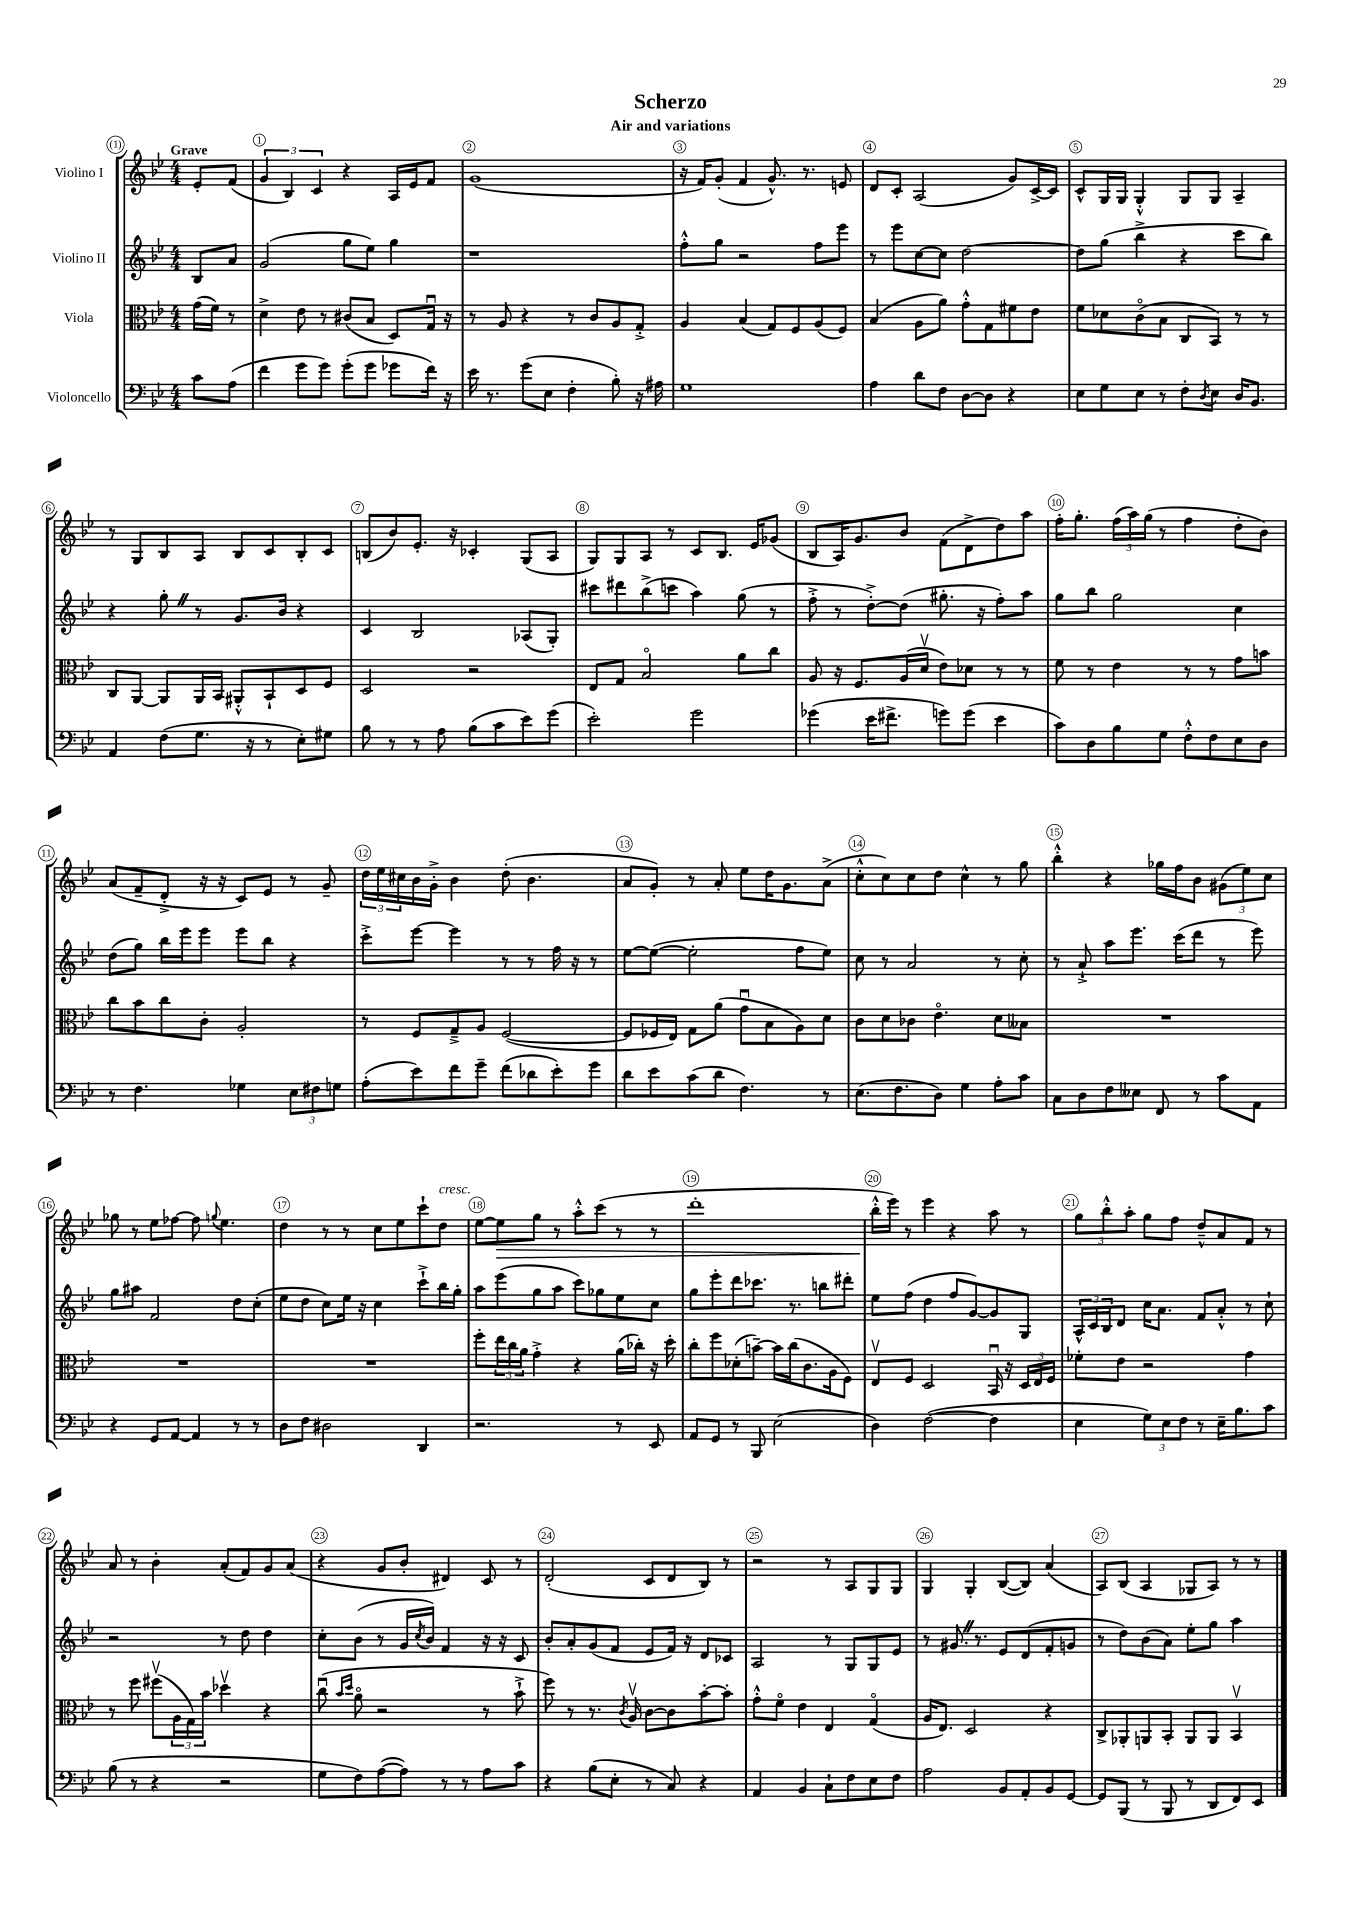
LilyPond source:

\header { title = "Scherzo" subtitle = "Air and variations" }
<<
\new StaffGroup <<
\new Staff = "s0" \with { instrumentName = "Violino I" } {
    \clef treble \key bes \major \numericTimeSignature \time 4/4 \partial 4 \tempo "Grave"
    ees'8-. f'8( |
    \tuplet 3/2 { g'4 bes4) c'4 } r4 a16 ees'16 f'8 |
    g'1( |
    r16 f'16) g'8-.( f'4 g'8.-^) r8. e'8 |
    d'8 c'8-. a2( g'8) c'16~-> c'16 |
    c'8-^ g16 g16 g4-.-^ g8 g8 a4-- |
    r8 g8 bes8 a8 bes8 c'8 bes8-. c'8 |
    b8( bes'8) ees'8.-. r16 ces'4-. g8( a8 |
    g8) g8 a8 r8 c'8 bes8. ees'16 ges'8( |
    bes8 a16) g'8. bes'8 f'8( d'8-> d''8) a''8 |
    f''16-. g''8.-. \tuplet 3/2 { f''16( a''16) g''16( } r8 f''4 d''8-. bes'8) |
    a'8( f'8-- d'8-.-> r16 r16 c'8) ees'8 r8 g'8-- |
    \tuplet 3/2 { d''16 ees''16 cis''16 } bes'16 g'16-.-> bes'4 d''8-.( bes'4. |
    a'8 g'8-.) r8 a'8-. ees''8 d''16 g'8. a'8->( |
    c''8-.-^ c''8) c''8 d''8 c''4-^ r8 g''8 |
    bes''4-.-^ r4 ges''16 f''16 bes'8 \tuplet 3/2 { gis'8( ees''8) c''8 } |
    ges''8 r8 ees''8 fes''8~ fes''8 \appoggiatura { g''8 } ees''4. |
    d''4 r8 r8 c''8 ees''8 c'''8-! d''8^\markup { \italic "cresc." } |
    ees''8~ ees''8\> g''8 r8 a''8-.-^ c'''8( r8 r8 |
    d'''1-. |
    bes''16-.-^\! ees'''16) r8 ees'''4 r4 a''8 r8 |
    \tuplet 3/2 { g''8 bes''8-.-^ a''8-. } g''8 f''8 d''8---^ a'8 f'8 r8 |
    a'8 r8 bes'4-. a'8-.( f'8) g'8 a'8( |
    r4 g'8 bes'8-. dis'4) c'8 r8 |
    d'2-.( c'8 d'8 bes8) r8 |
    r2 r8 a8 g8 g8 |
    g4 g4-. bes8~( bes8) a'4( |
    a8) bes8( a4 ges8 a8) r8 r8 \bar "|." |
}
\new Staff = "s1" \with { instrumentName = "Violino II" } {
    \clef treble \key bes \major \numericTimeSignature \time 4/4 \partial 4
    bes8 a'8 |
    g'2( g''8 ees''8) g''4 |
    r1 |
    f''8-.-^ g''8 r2 f''8 ees'''8 |
    r8 ees'''8 c''8~ c''8 d''2~ |
    d''8 g''8( bes''4-> r4 c'''8 bes''8) |
    r4 g''8-. \once \override BreathingSign.text = \markup { \musicglyph "scripts.caesura.straight" } \breathe r8 g'8. bes'16 r4 |
    c'4 bes2 aes8( g8-.) |
    cis'''8 dis'''8 bes''8->( c'''8 a''4) g''8( r8 |
    f''8-.-> r8 d''8~-.->) d''8( gis''8.-. r16 f''8-.) a''8 |
    g''8 bes''8 g''2 c''4 |
    d''8( g''8) bes''16 ees'''16 ees'''8 ees'''8 bes''8 r4 |
    c'''8-.-> ees'''8~ ees'''4 r8 r8 f''16 r16 r8 |
    ees''8~ ees''8~( ees''2-. f''8 ees''8) |
    c''8 r8 a'2 r8 c''8-. |
    r8 a'8-!-> a''8 ees'''8. c'''16( d'''8 r8 ees'''8) |
    g''8 ais''8 f'2 d''8 c''8-.( |
    ees''8 d''8 c''8) ees''16 r16 c''4 c'''8-!-> bes''16 g''16-. |
    a''8 ees'''8( g''8 a''8 c'''8) ges''8 ees''8 c''8 |
    g''8 ees'''8-. d'''8 ces'''8. r8. b''8 dis'''8-. |
    ees''8 f''8( d''4 f''8 g'8~) g'8 g8 |
    \tuplet 3/2 { a16-^ c'16 bes16 } d'8 c''16 a'8. f'8 a'8-.-^ r8 c''8-! |
    r2 r8 d''8 d''4 |
    c''8-. bes'8( r8 g'16 \acciaccatura { c''8 } bes'16) f'4 r16 r16 c'8 |
    bes'8-. a'8-. g'8( f'8 ees'8 f'16) r16 d'8 ces'8 |
    a2 r8 g8 g8 ees'8 |
    r8 gis'8. \once \override BreathingSign.text = \markup { \musicglyph "scripts.caesura.straight" } \breathe r8. ees'8 d'8( f'8-. g'8 |
    r8 d''8) bes'8( a'8) ees''8-. g''8 a''4 \bar "|." |
}
\new Staff = "s2" \with { instrumentName = "Viola" } {
    \clef alto \key bes \major \numericTimeSignature \time 4/4 \partial 4
    g'16( f'16) r8 |
    d'4-> ees'8 r8 cis'8( bes8 d8) g16\downbow r16 |
    r8 a8 r4 r8 c'8 a8 g8-.-> |
    a4 bes4( g8) f8 a8( f8) |
    bes4( a8 a'8) g'8-.-^ g8 fis'8 ees'8 |
    f'8 des'8 c'8\flageolet( bes8 c8 bes,8) r8 r8 |
    c8 a,8~ a,8 a,16 bes,16 ais,8-.-^ bes,8-! d8 f8 |
    d2 r2 |
    ees8 g8 bes2\flageolet a'8 c''8 |
    a8 r16 f8. a16( d'16\upbow ees'8) des'8 r8 r8 |
    f'8 r8 ees'4 r8 r8 g'8 b'8 |
    c''8 bes'8 c''8 c'8-. a2-. |
    r8 f8 g8---> a8 f2~( |
    f8 fes16 ees16) g8 a'8( g'8\downbow bes8 a8) d'8 |
    c'8 d'8 ces'8 ees'4.\flageolet d'8 beses8 |
    R1 |
    R1 |
    R1 |
    f''8-. \tuplet 3/2 { ees''16 c''16 a'16 } g'4-.-> r4 a'16( ces''16-.) r16 d''16-. |
    c''8-. f''8 des'8-.( b'8~--) b'16 c''16( c'8. a16 f8) |
    ees8\upbow f8 d2 bes,16\downbow r16 \tuplet 3/2 { d16 ees16 f16 } |
    fes'8-. ees'8 r2 g'4 |
    r8 f''8 fis''8\upbow( \tuplet 3/2 { a16 g16) bes'16 } des''4\upbow r4 |
    c''8\downbow( \grace { bes'16 d''16 } a'8\flageolet r2 r8 bes'8-!-> |
    f''8) r8 r8. \acciaccatura { c'8 } a16\upbow c'8~ c'8 bes'8~-. bes'8-. |
    g'8-.-^ f'8\flageolet ees'4 ees4 g4\flageolet( |
    a16 ees8.) d2 r4 |
    c8-> aes,8-. a,8 bes,8-. a,8 a,8 bes,4\upbow \bar "|." |
}
\new Staff = "s3" \with { instrumentName = "Violoncello" } {
    \clef bass \key bes \major \numericTimeSignature \time 4/4 \partial 4
    c'8 a8( |
    f'4 g'8 g'8) g'8-.( g'8 ges'8 f'16) r16 |
    ees'16 r8. g'8( ees8 f4-. bes8-.) r16 ais16 |
    g1 |
    a4 d'8 f8 d8~ d8 r4 |
    ees8 g8 ees8 r8 f8-. \acciaccatura { d8 } ees8 d16 bes,8. |
    a,4 f8( g8. r16 r8 ees8-.) gis8 |
    bes8 r8 r8 a8 bes8( c'8 ees'8) g'8( |
    ees'2-.) g'2 |
    ges'4( ees'16 fis'8.-> g'8) g'8( ees'4 |
    c'8) d8 bes8 g8 f8-.-^ f8 ees8 d8 |
    r8 f4. ges4 \tuplet 3/2 { ees8 fis8 g8 } |
    a8-.( ees'8) f'8 g'8-- f'8( des'8 ees'8-.) g'8 |
    d'8 ees'8 c'8( d'8 f4.) r8 |
    ees8.( f8. d8) g4 a8-. c'8 |
    c8 d8 f8 eeses8 f,8 r8 c'8 a,8 |
    r4 g,8 a,8~ a,4 r8 r8 |
    d8 f8 dis2 d,4 |
    r2. r8 ees,8 |
    a,8 g,8 r8 bes,,8 ees2( |
    d4) f2~( f4 |
    ees4 \tuplet 3/2 { g8) ees8 f8 } r8 ees16-- bes8. c'8 |
    bes8( r8 r4 r2 |
    g8 f8) a8~( a8) r8 r8 a8 c'8 |
    r4 bes8( ees8-. r8 c8) r4 |
    a,4 bes,4 c8-! f8 ees8 f8 |
    a2 bes,8 a,8-. bes,8 g,8~ |
    g,8 bes,,8( r8 bes,,8 r8 d,8 f,8) ees,8 \bar "|." |
}
>>
>>
\layout { \context { \Score \override BarNumber.break-visibility = ##(#f #t #t) barNumberVisibility = #all-bar-numbers-visible \override BarNumber.stencil = #(make-stencil-circler 0.1 0.3 ly:text-interface::print) } }
